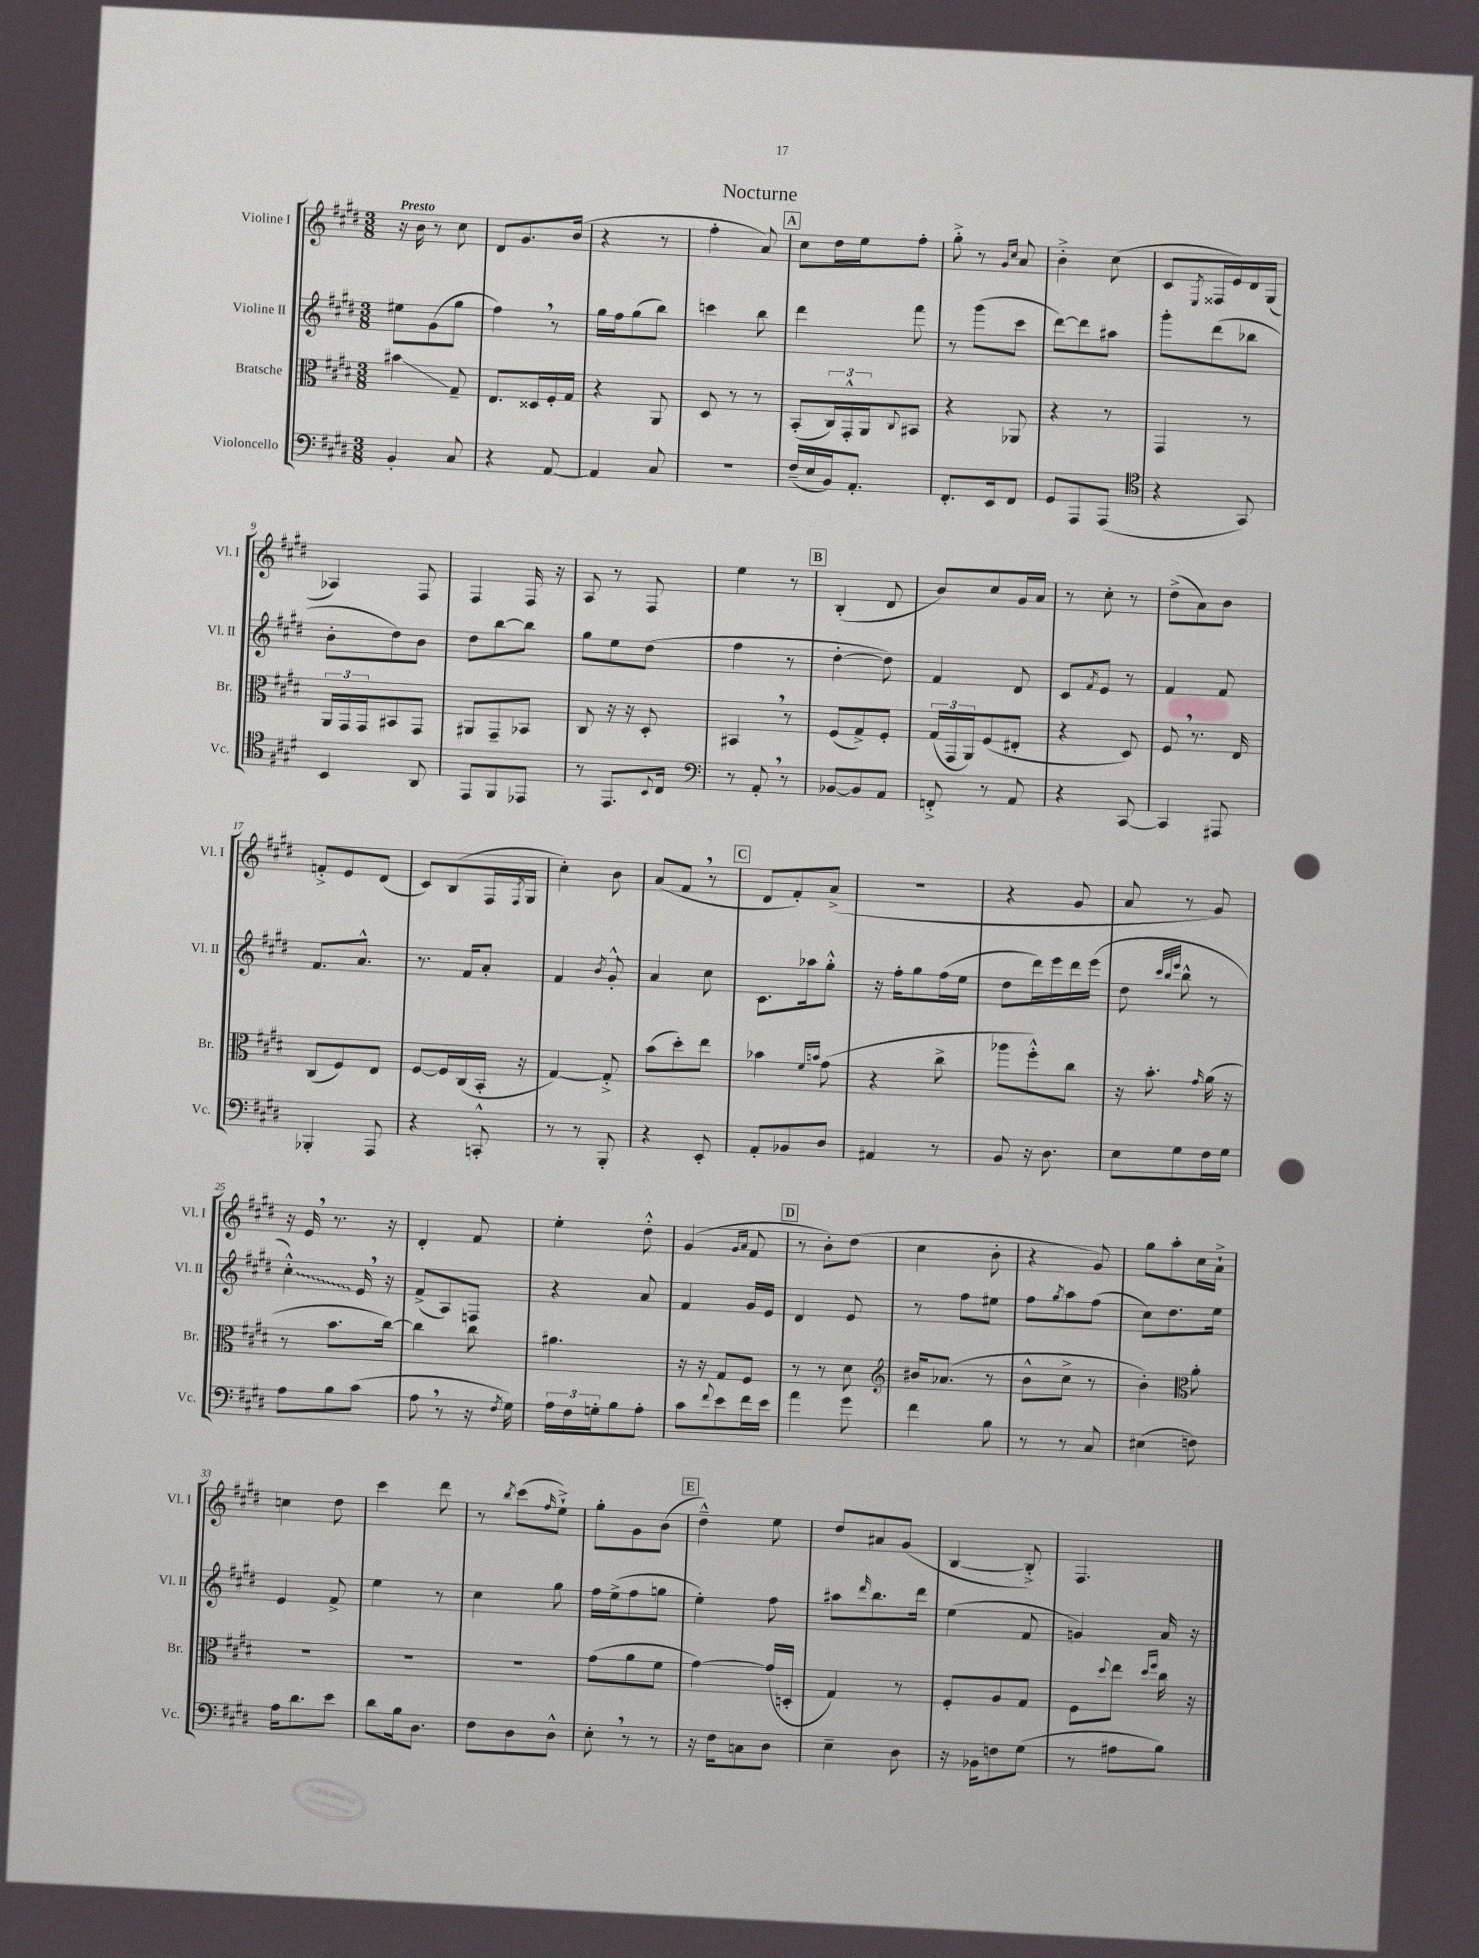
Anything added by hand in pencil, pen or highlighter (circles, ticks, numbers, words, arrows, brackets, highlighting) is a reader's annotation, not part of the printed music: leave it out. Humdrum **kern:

**kern	**kern	**kern	**kern
*staff4	*staff3	*staff2	*staff1
*clefF4	*clefC3	*clefG2	*clefG2
*k[f#c#g#d#]	*k[f#c#g#d#]	*k[f#c#g#d#]	*k[f#c#g#d#]
*M3/8	*M3/8	*M3/8	*M3/8
4BB'/	4b#\	8ee#\L	16r
.	.	.	16b\
.	.	(8g#\	8r
8C#/	8G#~/	8gg#\J	8cc#\
=	=	=	=
4r	8.E/L	4ff#\)	8d#/L
.	.	.	8.g#/
.	16D##/L	.	.
[8AA/	16F#'/	8r	.
.	16G#/JJ	.	(16b/Jk
=	=	=	=
4AA/]	4r	16gg#\LL	4r
.	.	16ff#\J	.
.	.	(8gg#\	.
8C#/	8AA/	8bb\J)	8r
=	=	=	=
4.r	8D#/	4ccc\	4ff#'\
.	8r	.	.
.	8r	8bb\	8a/)
=	=	=	=
(16F#~/LL	(8BB'/L	4ddd#\	8cc#\L
16E/	.	.	.
16BB/J)	24C#/L)	.	16dd#\L
.	24GG#'^^/	.	.
8.AA'/J	.	.	16ee\J
.	24AA/J	.	.
.	8qqC#/	.	.
.	8BB#/J	8fff#\	8ff#'\J
=	=	=	=
8.FF#'/L	4r	8r	8gg#'^\
.	.	(8ggg#\L	8r
16EE/k	.	.	.
.	.	.	16qqg#/LL
.	.	.	16qqcc#/JJ
8FF#/J	8AA-/	8ccc#\J	8a/
=	=	=	=
8GG#/L	4r	[8ddd#\L)	4b'^\
8AAA/	.	8ddd#\]	.
(8AAA/J	8r	8aa#\J	(8cc#\
=	=	=	=
*clefC4	*	*	*
4r	4GG#/	8ggg#'\L	8c#/L
.	.	.	8qE/
.	.	(8ddd#\	16F##/L
.	.	.	16e/)
8GG#/)	8r	8bb-\J	16d#/
.	.	.	(16G#/JJ
=	=	=	=
4BB/	24AA/LL	8b'\L	4A-/)
.	24GG#/	.	.
.	24GG#/J	.	.
.	8BB#/	8dd#\)	.
8AA/	8GG#/J	8b\J	8F#/
=	=	=	=
8EE/L	8AA#/L	8dd#\L	4F#/
8FF#/	8GG#~/	[8bb\	.
8EE-/J	8BB-/J	8bb\]J	16F#/
.	.	.	16r
=	=	=	=
8r	8C#/	8gg#\L	8A/
8.EE/L	16r	8ee\	8r
.	16r	.	.
.	8D#'/	(8dd#\J	8F#/
8qqBB/	.	.	.
16C#/Jk	.	.	.
=	=	=	=
*clefF4	*	*	*
8r	4BB#/	4ff#\	4ee\
8AA'/	.	.	.
8r	8r	8r	8r
=	=	=	=
[8BB-/L	(8F#/L	[4dd#'\	(4B'/
8BB-/]	8G#^/)	.	.
8AA/J	8F#'/J	8dd#\])	8d#/
=	=	=	=
8FF'^/	(24G#/LL	4f#/	8b/L)
.	24GG#/	.	.
.	24AA/J)	.	.
8r	(8F#/	.	8cc#/
8AA/	8E#'/J	8d#/	16g#/L
.	.	.	16a/JJ
=	=	=	=
4r	4r	8c#/L	8r
.	.	8qf#/	.
.	.	8e/J	8cc#'\
[8CC#/	8D#/)	8r	8r
=	=	=	=
4CC#/]	8F#/	4f#/	(8dd#^\L
.	8.r	.	8a\)
8AAA#/	.	8f#/	8b\J
.	16E/	.	.
=	=	=	=
4BBB-'/	(8C#/L	8.f#/L	8f'^/L
.	8F#/)	.	8e/
.	.	8.a^^/J	.
8AAA/	8E/J	.	(8d#/J
=	=	=	=
4r	[8F#/L	8.r	8c#/L)
.	16F#/]L	.	(8B/
.	(16C#/	16f#/LK	.
8CC'^^/	16BB'/JJ	8a'/J	16F#/L
.	.	.	8qF#/
.	16r	.	16G#/JJ
=	=	=	=
8r	[4G#/)	4f#/	4cc#'\)
8r	.	.	.
.	.	8qb/	.
8BBB'/	8G#'^/]	8g#'^^/	8b\
=	=	=	=
4r	(8b\L	4a/	(8a/L
.	8dd#'\)	.	8f#/J
8EE'/	8ee\J	8cc#\	8r
=	=	=	=
8AA'/L	4b-\	8.c#\L	8d#/L
8BB-/	.	.	8f#'/)
.	.	16aa-\k	.
.	16qqf#/LL	.	.
.	16qqb/JJ	.	.
8D#/J	(8g#\	8gg#'^^\J	(8a^/J
=	=	=	=
4AA#/	4r	16r	4.r
.	.	16ff#'\LK	.
.	.	8gg#\	.
8r	8cc#^\	(16ff#\L	.
.	.	16ee\JJ	.
=	=	=	=
8BB/	8aa-\L	8dd#\L	4r
16r	8ff#'^^\)	16ddd#\L)	.
8.D#\	.	16eee\	.
.	8cc#\J	16ddd#\	8g#/
.	.	(16eee\JJ	.
=	=	=	=
8E\L	16r	8dd#\	8a/
.	8.b'\	.	.
.	.	32qqccc#/LLL	.
.	.	32qqbb/	.
.	.	32qqeee/JJJ	.
8G#\	.	8bb^^\	8r
.	16qqg#/	.	.
16F#\L	(16a\	8r	8g#/)
16G#\JJ	16r	.	.
=	=	=	=
8A\L	8r	4cc#'^^\)	16r
.	.	.	16e/
8B\	8.b\L	.	8.r
(8c#\J	.	16e/	.
.	[16cc#\Jk)	16r	16r
=	=	=	=
8A\	4cc#\]	(8f#^/L	4d#'/
8r	.	8A/)	.
16r	8cc#\	8F/J	8f#/
8qF#/	.	.	.
16G#\)	.	.	.
=	=	=	=
24A\LL	4.a#\	4r	4ee'\
24F#\	.	.	.
24G'\J	.	.	.
8B\	.	.	.
8A'\J	.	8a/	8dd#'^^\
=	=	=	=
8c#\L	16r	4f#/	(4g#/
.	16r	.	.
8qqf#/	.	.	.
8e\	8G#/L	.	.
.	.	.	16qqg#/LL
.	.	.	16qqa/JJ
16f#\L	8F#/J	16g#/LL	8f#/
16e\JJ	.	16e/JJ	.
=	=	=	=
4a\	8r	4d#/	8r
.	8r	.	8b'\L)
8g#\	8d#\	8e/	(8dd#\J
=	=	=	=
*	*clefG2	*	*
4f#\	16b#/LK	8r	4cc#\
.	(8.a-/J	.	.
.	.	8ff#\L	.
8B\	8r	8ee#\J	8b'\
=	=	=	=
8r	8b^^\L	8ff#\L	4r
.	.	8qgg#/	.
8r	8cc#^\J	8aa\	.
8C#/	8r	(8ff#\J	8g#/)
=	=	=	=
(4E#\	4b'\)	8cc#\L)	8gg#\L
.	.	8.dd#\	8aa'\
*	*clefC3	*	*
8F\)	8a'\	.	16cc#\L
.	.	16ee\Jk	16a`^\JJ
=	=	=	=
16A\LK	4.r	4e/	4cc\
8.d#\	.	.	.
8e\J	.	8f#^/	8dd#\
=	=	=	=
8d#\L	4.r	4ee\	4ccc#\
16B\k	.	.	.
8.D#\J	.	.	.
.	.	8r	8ddd#\
=	=	=	=
8F#\L	4.r	4cc#\	8r
.	.	.	8qbb/
8D#\	.	.	(8ccc#\L
.	.	.	16qqff#/
8D#^^\J	.	8gg#\	8ee`^\J)
=	=	=	=
8E'\	(8g#\L	16ff#\LL	8gg#'\L
.	.	(16ee^\J	.
8r	8a\	8ff#\	8g#\
8r	8f#\J	8gg\J	(8b\J
=	=	=	=
16r	[4g#\)	4ee'\)	4dd#~^^\)
16F#\LK	.	.	.
8C\	.	.	.
8D#\J	(16g#/]LL	8ff#\	8ee\
.	16D'/JJ	.	.
=	=	=	=
4E~\	4G#/)	8aa#\L	8dd#/L
.	.	16qqddd#/	.
.	.	8.bb\	8a#/
8D#\	8r	.	(8g#/J
.	.	16ddd#\Jk	.
=	=	=	=
16r	8F#'/L	(4ee\	[4B/
16BB-\LK	.	.	.
8F\	8A/	.	.
(8G#\J	8G#/J	8f#/	8B'^/])
=	=	=	=
8r	8F#\L	4g/)	4.F#/
.	8qqdd#/	.	.
8A#\L	8ee\J	.	.
.	16qqdd#/LL	.	.
.	16qqff#/JJ	.	.
8B\J)	16cc#\	16a/	.
.	16r	16r	.
==	==	==	==
*-	*-	*-	*-
